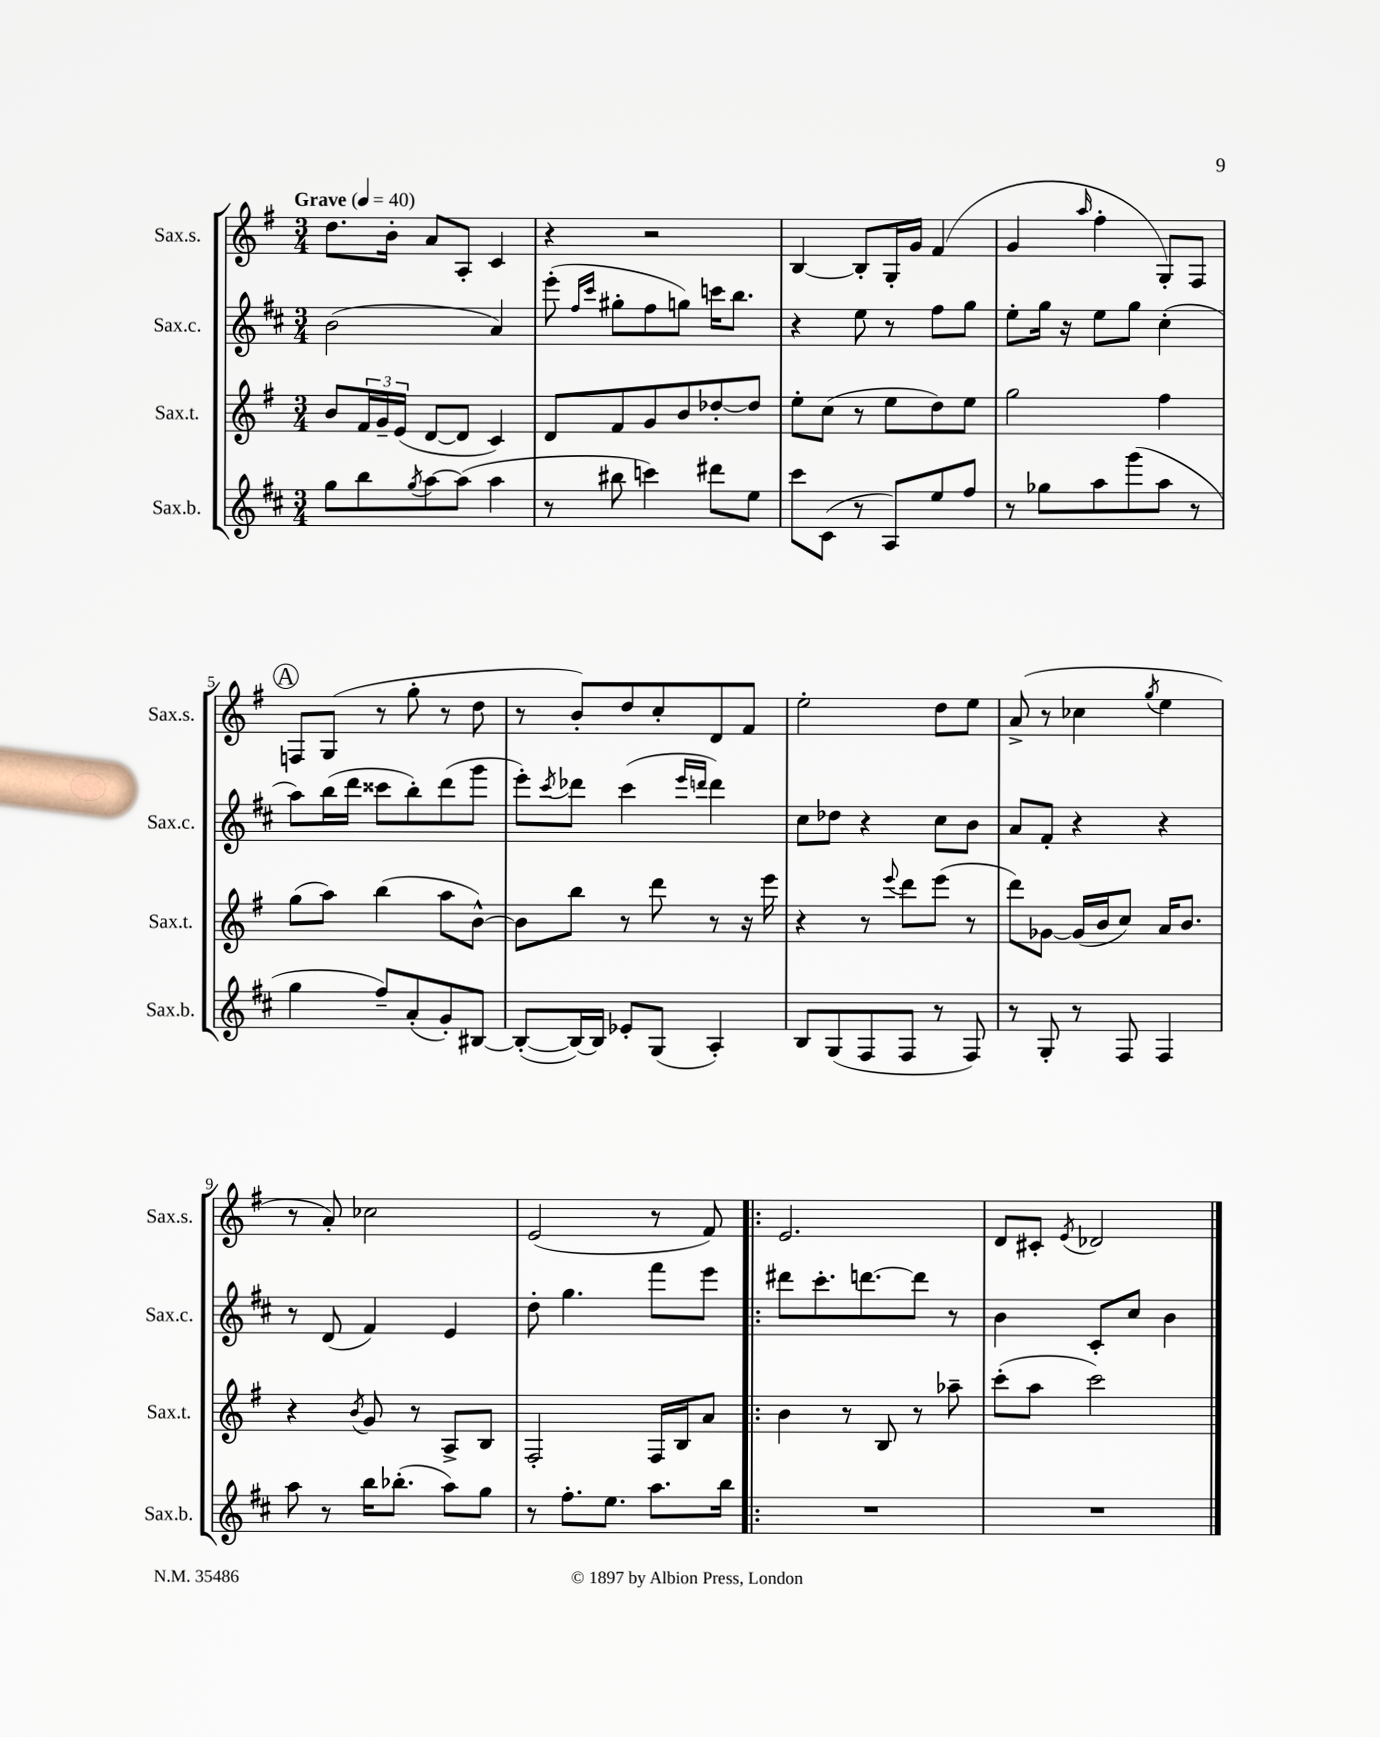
<<
\new StaffGroup <<
\new Staff = "s0" \with { instrumentName = "Sax.s." shortInstrumentName = "Sax.s." } {
    \clef treble \key g \major \numericTimeSignature \time 3/4 \tempo "Grave" 4 = 40
    d''8. b'16-. a'8 a8-. c'4 |
    r4 r2 |
    b4~ b8-. g16-. g'16 fis'4( |
    g'4 \grace { a''16 } fis''4-. g8-.) fis8 |
    \mark \markup { \circle "A" } f8 g8( r8 g''8-. r8 d''8 |
    r8 b'8-.) d''8 c''8-. d'8 fis'8 |
    e''2-. d''8 e''8 |
    a'8->( r8 ces''4 \acciaccatura { g''8 } e''4 |
    r8 a'8-.) ces''2 |
    e'2( r8 fis'8) |
    \bar ".|:" e'2. |
    d'8 cis'8-. \acciaccatura { e'8 } des'2 \bar "|." |
}
\new Staff = "s1" \with { instrumentName = "Sax.c." shortInstrumentName = "Sax.c." } {
    \clef treble \key d \major \numericTimeSignature \time 3/4
    b'2( a'4) |
    e'''8-.( \grace { fis''16 cis'''16 } gis''8-. fis''8 g''8) c'''16 b''8. |
    r4 e''8 r8 fis''8 g''8 |
    e''8-. g''16 r16 e''8 g''8 cis''4-.( |
    \mark \markup { \circle "A" } a''8) b''16( d'''16 cisis'''8 b''8-.) d'''8( g'''8 |
    e'''8-.) \acciaccatura { cis'''8 } des'''8 cis'''4( \grace { e'''16 d'''16 } d'''4) |
    cis''8 des''8 r4 cis''8 b'8 |
    a'8 fis'8-. r4 r4 |
    r8 d'8( fis'4) e'4 |
    d''8-. g''4. fis'''8 e'''8 |
    \bar ".|:" dis'''8 cis'''8.-. d'''8.~ d'''8 r8 |
    b'4 cis'8-. cis''8 b'4 \bar "|." |
}
\new Staff = "s2" \with { instrumentName = "Sax.t." shortInstrumentName = "Sax.t." } {
    \clef treble \key g \major \numericTimeSignature \time 3/4
    b'8 \tuplet 3/2 { fis'16 g'16-- e'16( } d'8~ d'8 c'4) |
    d'8 fis'8 g'8 b'8 des''8~-. des''8 |
    e''8-. c''8( r8 e''8 d''8) e''8 |
    g''2 fis''4 |
    \mark \markup { \circle "A" } g''8( a''8) b''4( a''8 b'8~-^) |
    b'8 b''8 r8 d'''8 r8 r16 e'''16 |
    r4 r8 \appoggiatura { e'''8 } d'''8 e'''8( r8 |
    d'''8) ges'8~ ges'16( b'16 c''8) a'16 b'8. |
    r4 \acciaccatura { b'8 } g'8 r8 a8-> b8 |
    fis2-. fis16 b16 a'8 |
    \bar ".|:" b'4 r8 b8 r8 aes''8-- |
    c'''8-.( a''8 c'''2) \bar "|." |
}
\new Staff = "s3" \with { instrumentName = "Sax.b." shortInstrumentName = "Sax.b." } {
    \clef treble \key d \major \numericTimeSignature \time 3/4
    g''8 b''8 \acciaccatura { g''8 } a''8~ a''8( a''4 |
    r8 bis''8 c'''4) dis'''8 e''8 |
    cis'''8 cis'8( r8 a8) e''8 fis''8 |
    r8 ges''8 a''8 g'''8( a''8 r8 |
    \mark \markup { \circle "A" } g''4 fis''8--) a'8-.( g'8-.) bis8~ |
    bis8~-.( bis16~) bis16 ees'8-. g8( a4-.) |
    b8 g8( fis8 fis8 r8 fis8) |
    r8 g8-. r8 fis8 fis4 |
    a''8 r8 b''16 bes''8.-.( a''8) g''8 |
    r8 fis''8.-. e''8. a''8. b''16 |
    \bar ".|:" R2. |
    R2. \bar "|." |
}
>>
>>
